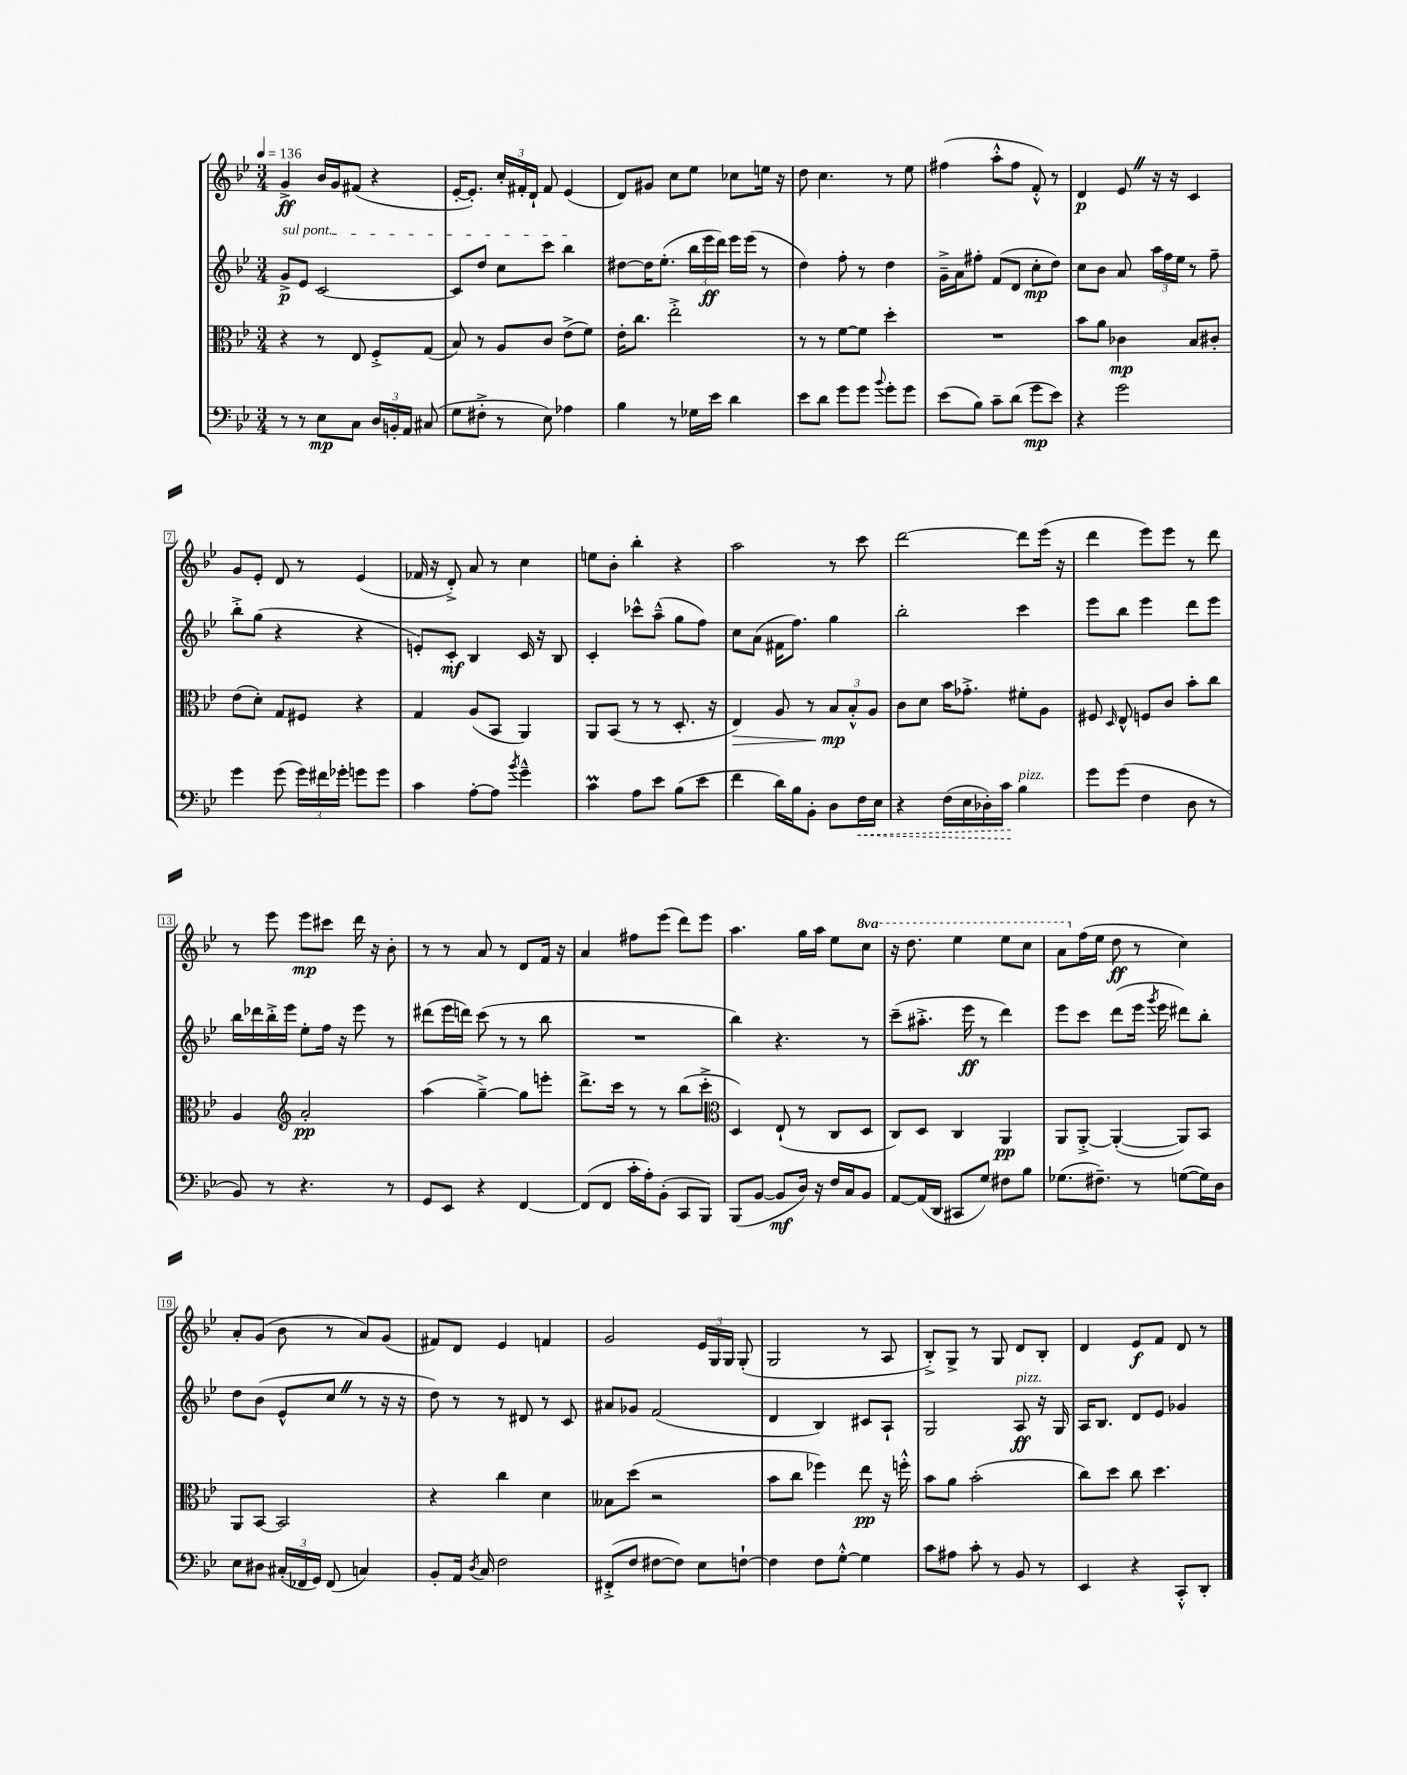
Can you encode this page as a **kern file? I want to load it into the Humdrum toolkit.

**kern	**kern	**kern	**kern
*staff4	*staff3	*staff2	*staff1
*clefF4	*clefC3	*clefG2	*clefG2
*k[b-e-]	*k[b-e-]	*k[b-e-]	*k[b-e-]
*M3/4	*M3/4	*M3/4	*M3/4
*MM136	*MM136	*MM136	*MM136
8r	4r	8g^	4g^
8r	.	8e-	.
8E-	8r	[2c	16b-
.	.	.	16g
8C	8E-	.	(8f#
24D	8F'^	.	4r
24BB'	.	.	.
24AA	.	.	.
(8C#	(8G	.	.
=	=	=	=
8G	8B-)	8c]	[16e-'
.	.	.	8.e-'])
8F#'^	8r	8dd	.
8r	8A	8cc	24cc'
.	.	.	24f#'
.	.	.	24d`
8E-)	8c	8ccc	8f#
4A-	(8e-^	4bb-	(4e-
.	8f)	.	.
=	=	=	=
4B-	16e-'	[8dd#	8d)
.	8.cc	.	.
.	.	16dd#]	8g#
.	.	(8.ee-'	.
8r	2ee-'^	.	8cc
16G-	.	24bb-	8ee-
.	.	24eee-	.
16e-	.	.	.
.	.	24ddd)	.
4d	.	16eee-	8cc-
.	.	(16eee-	.
.	.	8r	16ee
.	.	.	16r
=	=	=	=
8e-	8r	4dd)	8dd
8d	8r	.	4.cc
8g	[8f	8ff'	.
8g	8f]	8r	.
8qqb-	.	.	.
8g'	4dd'	4dd	8r
8g	.	.	8ee-
=	=	=	=
(8e-	2.r	16g~^	(4ff#
.	.	16a	.
8B-)	.	8ff#'	.
8c~	.	(8f	8aa'^^
(8d	.	8d	8ff#
8g	.	8cc'	8f'^^)
8e-)	.	8dd)	8r
=	=	=	=
4r	8b-	8cc	4d
.	8a	8b-	.
2g	4c-	8a	8e-
.	.	24aa	16r
.	.	24ff	.
.	.	.	16r
.	.	24ee-	.
.	8B-	8r	4c
.	8c#'	8ff~	.
=	=	=	=
4g	(8e-	8bb-'^	8g
.	8d')	(8gg	8e-'
(8g	8G	4r	8d
24g)	8F#	.	8r
24f#	.	.	.
24g-'	.	.	.
8g	4r	4r	(4e-
8g	.	.	.
=	=	=	=
4c	4G	8e')	16f-
.	.	.	16r
.	.	8c'	8d'^)
[8A'	(8A	4B-	8a
8A]	8BB-	.	8r
8qb-	.	.	.
4g~^^	4AA)	16c	4cc
.	.	16r	.
.	.	8B-	.
=	=	=	=
4c	8AA	4c'	8ee
.	(8BB-	.	8b-'
8A	8r	8ccc-^^	4bb-'
8e-	8r	(8aa~^^	.
(8B-	8.D'	8gg	4r
8e-	.	8ff)	.
.	16r	.	.
=	=	=	=
4f	4E-)	8cc	2aa
.	.	(8a	.
16d)	8A	16f#	.
16B-	.	8.ff)	.
8BB-'	8r	.	.
8D	12B-	4gg	8r
.	12B-'^^	.	.
16F	.	.	8ccc
.	12A	.	.
16E-	.	.	.
=	=	=	=
4r	8c	2bb-'	[2ddd
.	8d	.	.
(16F	16b-	.	.
16E-	8.g-'^	.	.
16D-')	.	.	.
16c	.	.	.
4B-	8f#'	4ccc	8ddd]
.	8A	.	(16eee-
.	.	.	16r
=	=	=	=
8g	8F#	8eee-	4ddd
.	16qqD	.	.
(8g	8E-^^	8bb-	.
4F	8F	4eee-	8eee-)
.	8c	.	8eee-
8D	8b-'	8ddd	8r
8r	8cc	8eee-	8ddd
=	=	=	=
8BB-)	4A	16bb-	8r
.	.	16ddd-	.
8r	.	16bb-'^	8eee-
.	.	16eee-	.
*	*clefG2	*	*
4.r	2a'	8ee-'	8eee-
.	.	16ff	8ccc#
.	.	16r	.
.	.	8eee-	16ddd
.	.	.	16r
8r	.	8r	8b-'
=	=	=	=
8GG	(4aa	(8ddd#	8r
8EE-	.	16eee-	8r
.	.	16ddd)	.
4r	[4gg~^)	(8ccc	8a
.	.	8r	8r
[4FF	8gg]	8r	8d
.	8eee'	8bb-	16f
.	.	.	16r
=	=	=	=
(8FF]	8.ddd^	2.r	4a
8FF	.	.	.
.	16ccc	.	.
16c'	8r	.	8ff#
16A')	.	.	.
(8BB-'	8r	.	(8eee-
8CC	(8bb-	.	8ddd)
8BBB-)	8ccc'^	.	8eee-
=	=	=	=
*	*clefC3	*	*
(8BBB-	4D)	4bb-)	4.aa
[8BB-	.	.	.
8BB-]	(8E-`	4.r	.
16D)	8r	.	16gg
16r	.	.	16aa
16F	8C	.	8ee-
16C	.	.	.
8BB-	8D	8r	8ccc
=	=	=	=
[8AA	8C)	(8ccc~	16r
.	.	.	8.ddd
(16AA]	8D	8.aa#'^	.
16DD	.	.	.
8CC#	4C	.	4eee-
.	.	16eee-	.
8G)	.	8r	.
8F#	4AA	4ddd)	8eee-
8B-	.	.	8ccc
=	=	=	=
(8.G-	8AA	8eee-	8aa
.	[8AA'^	8ccc	(16ff
8.F#~)	.	.	16ee-
.	(4AA'_	(8ddd	8dd
8r	.	16eee-	8r
.	.	8qggg	.
.	.	16eee-	.
([8G	8AA])	8ddd#)	4cc)
16G])	8BB-	8bb-'	.
16D	.	.	.
=	=	=	=
8E-	8AA	8dd	8a'
8D#	[8BB-	(8b-	(8g
(24C#'	2BB-]	8e-^^	8b-
24FF-	.	.	.
24GG)	.	.	.
(8FF-	.	8cc	8r
4C)	.	8r	8a)
.	.	16r	(8g
.	.	16r	.
=	=	=	=
8BB-'	4r	8dd)	8f#)
16AA	.	8r	8d
8qD	.	.	.
16C	.	.	.
2F	4cc	8r	4e-
.	.	8d#	.
.	4d	8r	4f
.	.	8c	.
=	=	=	=
(8FF#'^	8B--	8a#	2g
8F	(8dd	8g-	.
[8F#	2r	(2f	.
8F#])	.	.	.
8E-	.	.	24e-
.	.	.	24G
.	.	.	24G
[8F`	.	.	(8G'
=	=	=	=
4F]	8b-	4d	2G
.	8cc	.	.
8F	4ff-)	4B-)	.
[8G'^^	.	.	.
4G]	8ee-	8c#	8r
.	16r	8A`	8A
.	16ff'^^	.	.
=	=	=	=
8c	8b-	2G	8B-'^)
8A#	8a	.	8G^
8c'	(2b-'	.	8r
8r	.	.	8G
8BB-	.	8A	8d
8r	.	16r	8B-'
.	.	16G	.
=	=	=	=
4EE-	8cc)	16A	4d
.	.	8.B-	.
.	8dd	.	.
4r	8cc	8d	8e-
.	4.dd	8e-	8f
8CC'^^	.	4g-	8d
8DD'	.	.	8r
==	==	==	==
*-	*-	*-	*-
